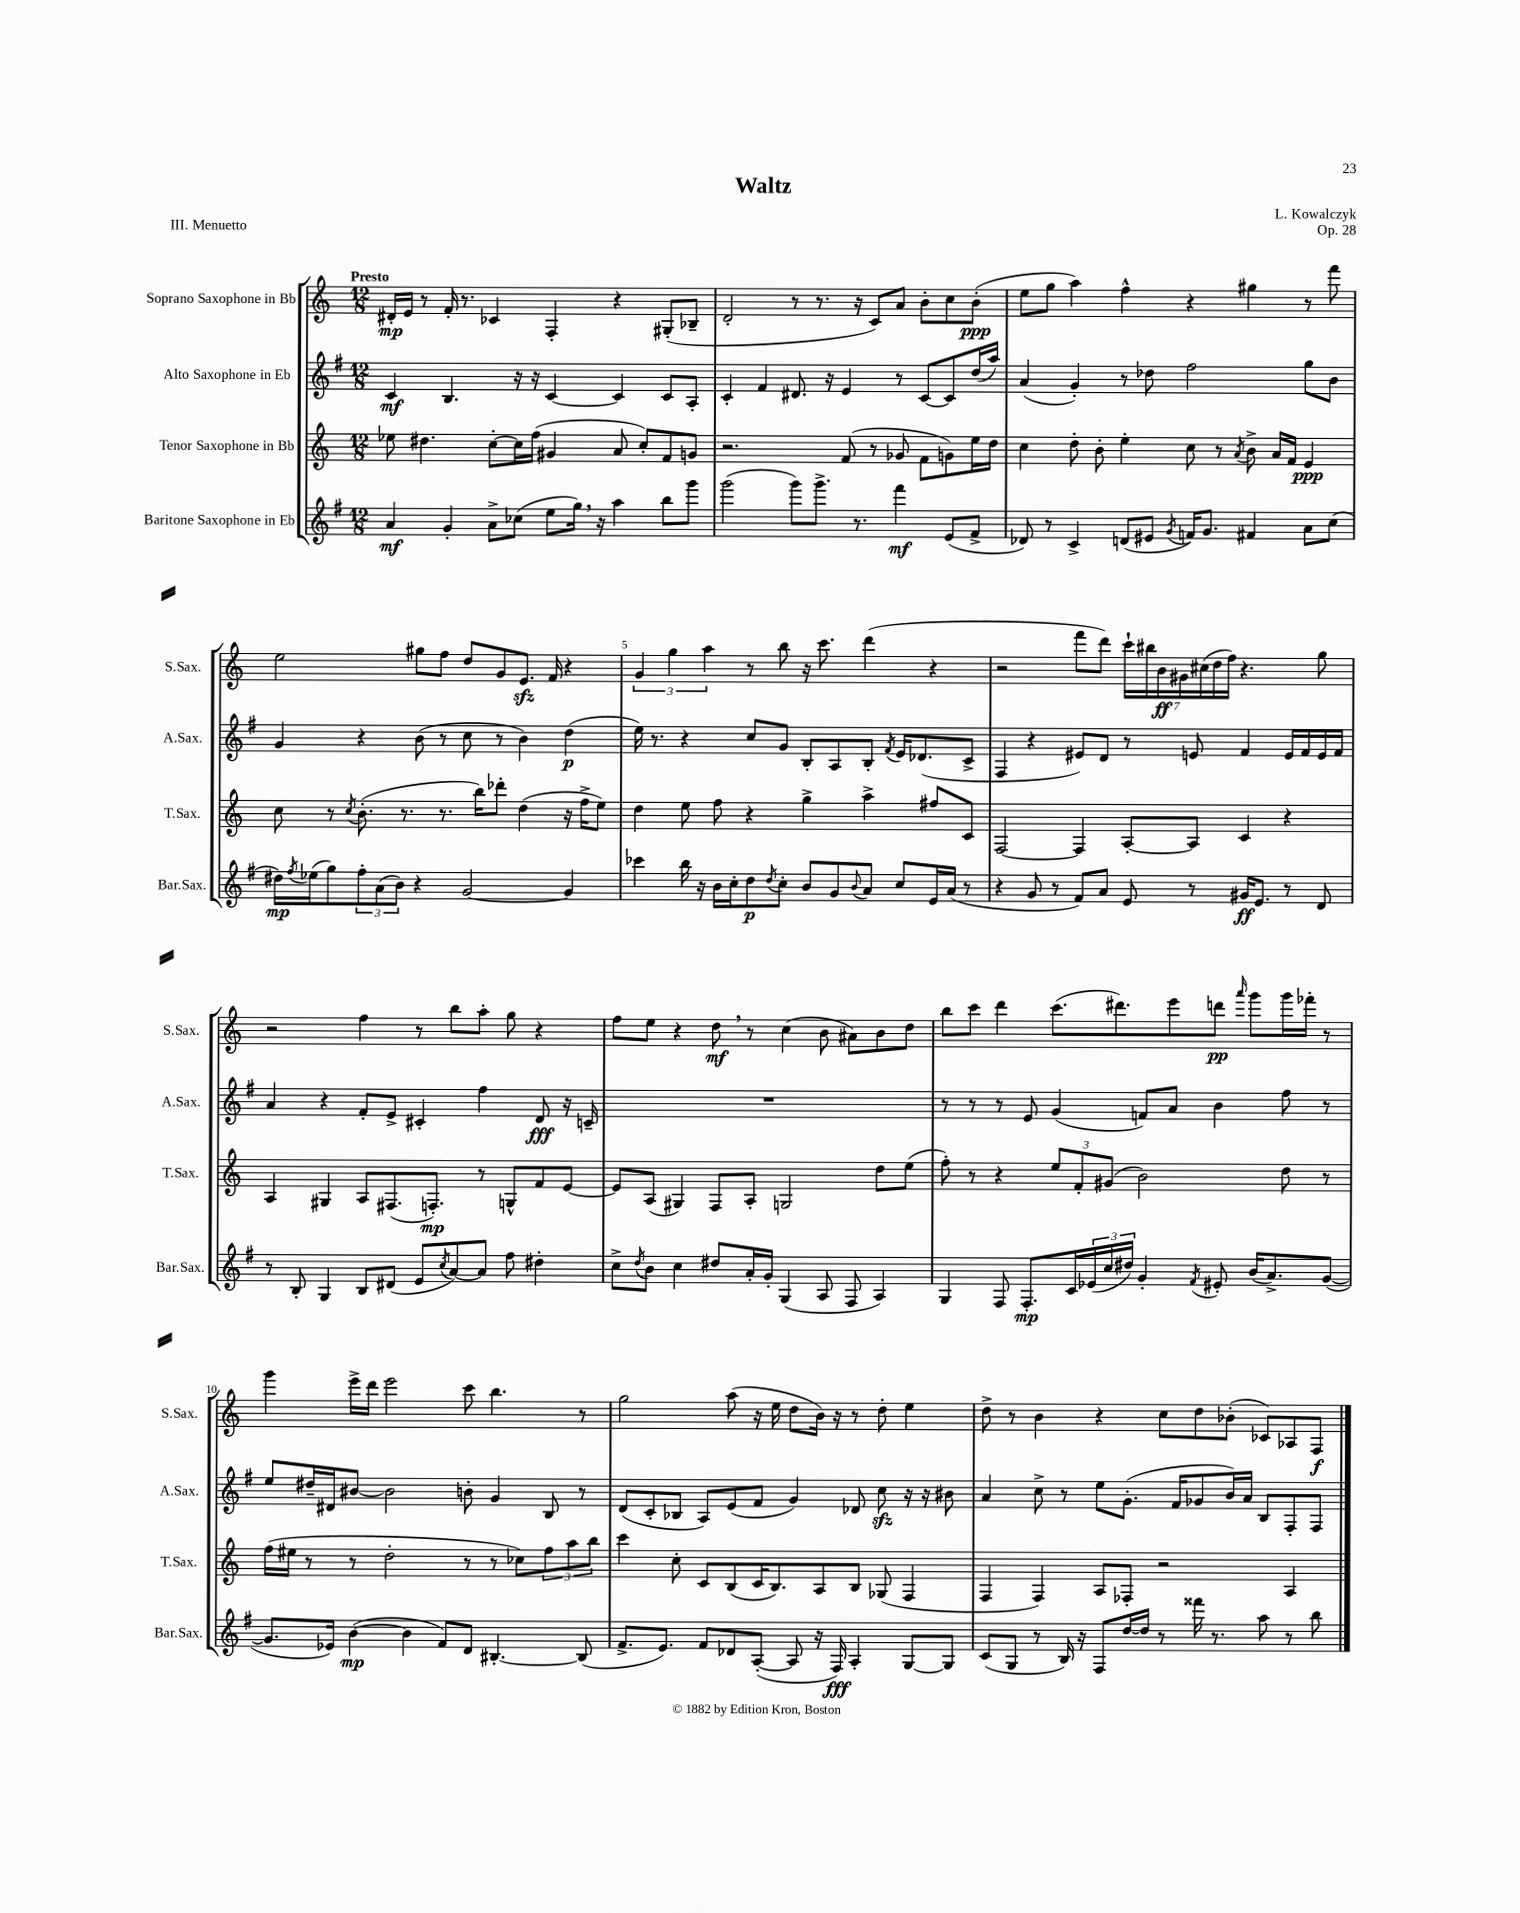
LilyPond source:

\header { title = "Waltz" composer = "L. Kowalczyk" opus = "Op. 28" piece = "III. Menuetto" }
<<
\new StaffGroup <<
\new Staff = "s0" \with { instrumentName = "Soprano Saxophone in Bb" shortInstrumentName = "S.Sax." } {
    \clef treble \key c \major \numericTimeSignature \time 12/8 \tempo "Presto"
    dis'16-.\mp e'16 r8 f'16-. r8. ces'4 f4-. r4 gis8-.( bes8-- |
    d'2-. r8 r8. r16 c'8) a'8 b'8-. c''8 b'8-.\ppp( |
    e''8 g''8 a''4) f''4-^ r4 gis''4 r8 f'''8 |
    e''2 gis''8 f''8 d''8 g'8 e'8.\sfz f'16 r4 |
    \tuplet 3/2 { g'4 g''4 a''4 } r8 b''8 r16 c'''8. d'''4( r4 |
    r2 f'''8 d'''8) \tuplet 7/4 { c'''16-! bis''16 b'16\ff gis'16 cis''16( d''16 f''16) } r4. g''8 |
    r2 f''4 r8 b''8 a''8-. g''8 r4 |
    f''8 e''8 r4 d''8\mf \breathe r8 c''4( b'8 ais'8) b'8 d''8 |
    b''8 c'''8 d'''4 c'''8.( dis'''8.) e'''8 d'''8\pp \grace { a'''16 } g'''8 g'''16 fes'''16-. r8 |
    g'''4 e'''16-> d'''16 e'''2 c'''8 b''4. r8 |
    g''2 a''8( r16 e''16 d''8 b'16) r16 r8 d''8-. e''4 |
    d''8-> r8 b'4 r4 c''8 d''8 bes'8-.( ces'8) aes8 f8\f \bar "|." |
}
\new Staff = "s1" \with { instrumentName = "Alto Saxophone in Eb" shortInstrumentName = "A.Sax." } {
    \clef treble \key g \major \numericTimeSignature \time 12/8
    c'4\mf b4. r16 r16 c'4~ c'4 c'8 a8-. |
    c'4-. fis'4 dis'8. r16 e'4 r8 c'8~ c'8 d''16( a''16) |
    a'4( g'4-.) r8 des''8 fis''2 g''8 b'8 |
    g'4 r4 b'8( r8 c''8 r8 b'4) d''4\p( |
    e''16) r8. r4 c''8 g'8 b8-. a8 b8-. \acciaccatura { fis'8 } e'16 des'8.( c'8-> |
    fis4 r4 eis'8) d'8 r8 e'8 fis'4 e'16 fis'16 e'16 fis'16 |
    a'4 r4 fis'8-. e'8-> cis'4-. fis''4 d'8\fff r16 c'16-- |
    R1. |
    r8 r8 r8 e'8 g'4( f'8) a'8 b'4 fis''8 r8 |
    e''8 dis''16-- dis'16 bis'8~ bis'2 b'8-. g'4 b8 r8 |
    d'8( c'8-. bes8 a8) e'8( fis'8 g'4) des'8 c''8\sfz r16 r16 bis'8 |
    a'4 c''8-> r8 e''8 g'8.-.( fis'16 ges'8 b'16) a'16 b8 fis8-. fis8 \bar "|." |
}
\new Staff = "s2" \with { instrumentName = "Tenor Saxophone in Bb" shortInstrumentName = "T.Sax." } {
    \clef treble \key c \major \numericTimeSignature \time 12/8
    ees''8 dis''4. c''8~-. c''16 f''16( gis'4 a'8 c''8-.) f'8 g'8 |
    r2. f'8( r8 ges'8 f'8 g'8) e''16 d''16 |
    c''4 d''8-. b'8-. e''4-. c''8 r8 \acciaccatura { a'8 } b'8-> a'16 f'16 e'4\ppp |
    c''8 r8 \acciaccatura { c''8 } b'8.-.( r8. r8. b''16) des'''8-. d''4( r16 f''16-> e''8) |
    d''4 e''8 f''8 r4 g''4-> a''4-> fis''8 c'8 |
    f2~ f4 a8~-. a8 c'4 r4 |
    a4 gis4 a8 fis8.( f8.-.\mp) r8 g8-^ f'8 e'8~ |
    e'8 a8( gis4) f8 a8-. g2 d''8 e''8( |
    f''8-.) r8 r4 \tuplet 3/2 { e''8 f'8-. gis'8( } b'2) d''8 r8 |
    f''16( eis''16 r8 r8 d''2-. r8 r8 ces''8) \tuplet 3/2 { f''8 a''8 b''8 } |
    c'''4 c''8-. c'8 b8( c'16 b8.) a8 b8 ges8( f4 |
    f4 f4) a8 fes8-. r2 a4 \bar "|." |
}
\new Staff = "s3" \with { instrumentName = "Baritone Saxophone in Eb" shortInstrumentName = "Bar.Sax." } {
    \clef treble \key g \major \numericTimeSignature \time 12/8
    a'4\mf g'4-. a'8-> ces''8( e''8 g''16) \breathe r16 a''4 b''8 g'''8 |
    g'''2( g'''8) g'''8.-> r8. fis'''4\mf e'8( fis'8-> |
    des'8) r8 c'4-> d'8( eis'8 \acciaccatura { g'8 } f'16) g'8. fis'4 a'8 c''8( |
    dis''16\mp) \acciaccatura { fis''8 } ees''16( g''8) \tuplet 3/2 { fis''8-. a'8( b'8) } r4 g'2~ g'4 |
    ces'''4 b''16 r16 b'16 c''16-. d''8\p \acciaccatura { d''8 } c''8-. b'8 g'8 \appoggiatura { b'8 } a'8 c''8 e'16 a'16( r8 |
    r4 g'8 r8 fis'8) a'8 e'8 r8 gis'16\ff e'8. r8 d'8 |
    r8 b8-. g4 b8 dis'8( e'8 \acciaccatura { c''8 } a'8~) a'8 fis''8 dis''4-. |
    c''8-> \acciaccatura { d''8 } b'8 c''4 dis''8 a'16-. g'16-. g4( a8 fis8 a4) |
    g4 fis8 fis8.-.\mp c'16 \tuplet 3/2 { ees'16( c''16 dis''16) } g'4-. \acciaccatura { fis'8 } eis'8-. b'16( a'8.->) g'8~( |
    g'8. ees'16) b'4~\mp( b'4 fis'8) d'8 bis4.~-. bis8( |
    fis'8.-> e'8.) fis'8 des'8 a8~-.( a8 r16 fis16\fff) a4-. g8~ g8 |
    c'8( g8 r8 b16) r16 fis8 d''16~ d''16 r8 fisis'''16 r8. a''8 r8 b''8 \bar "|." |
}
>>
>>
\layout { \context { \Score \override BarNumber.break-visibility = ##(#f #t #t) barNumberVisibility = #(every-nth-bar-number-visible 5) } }
